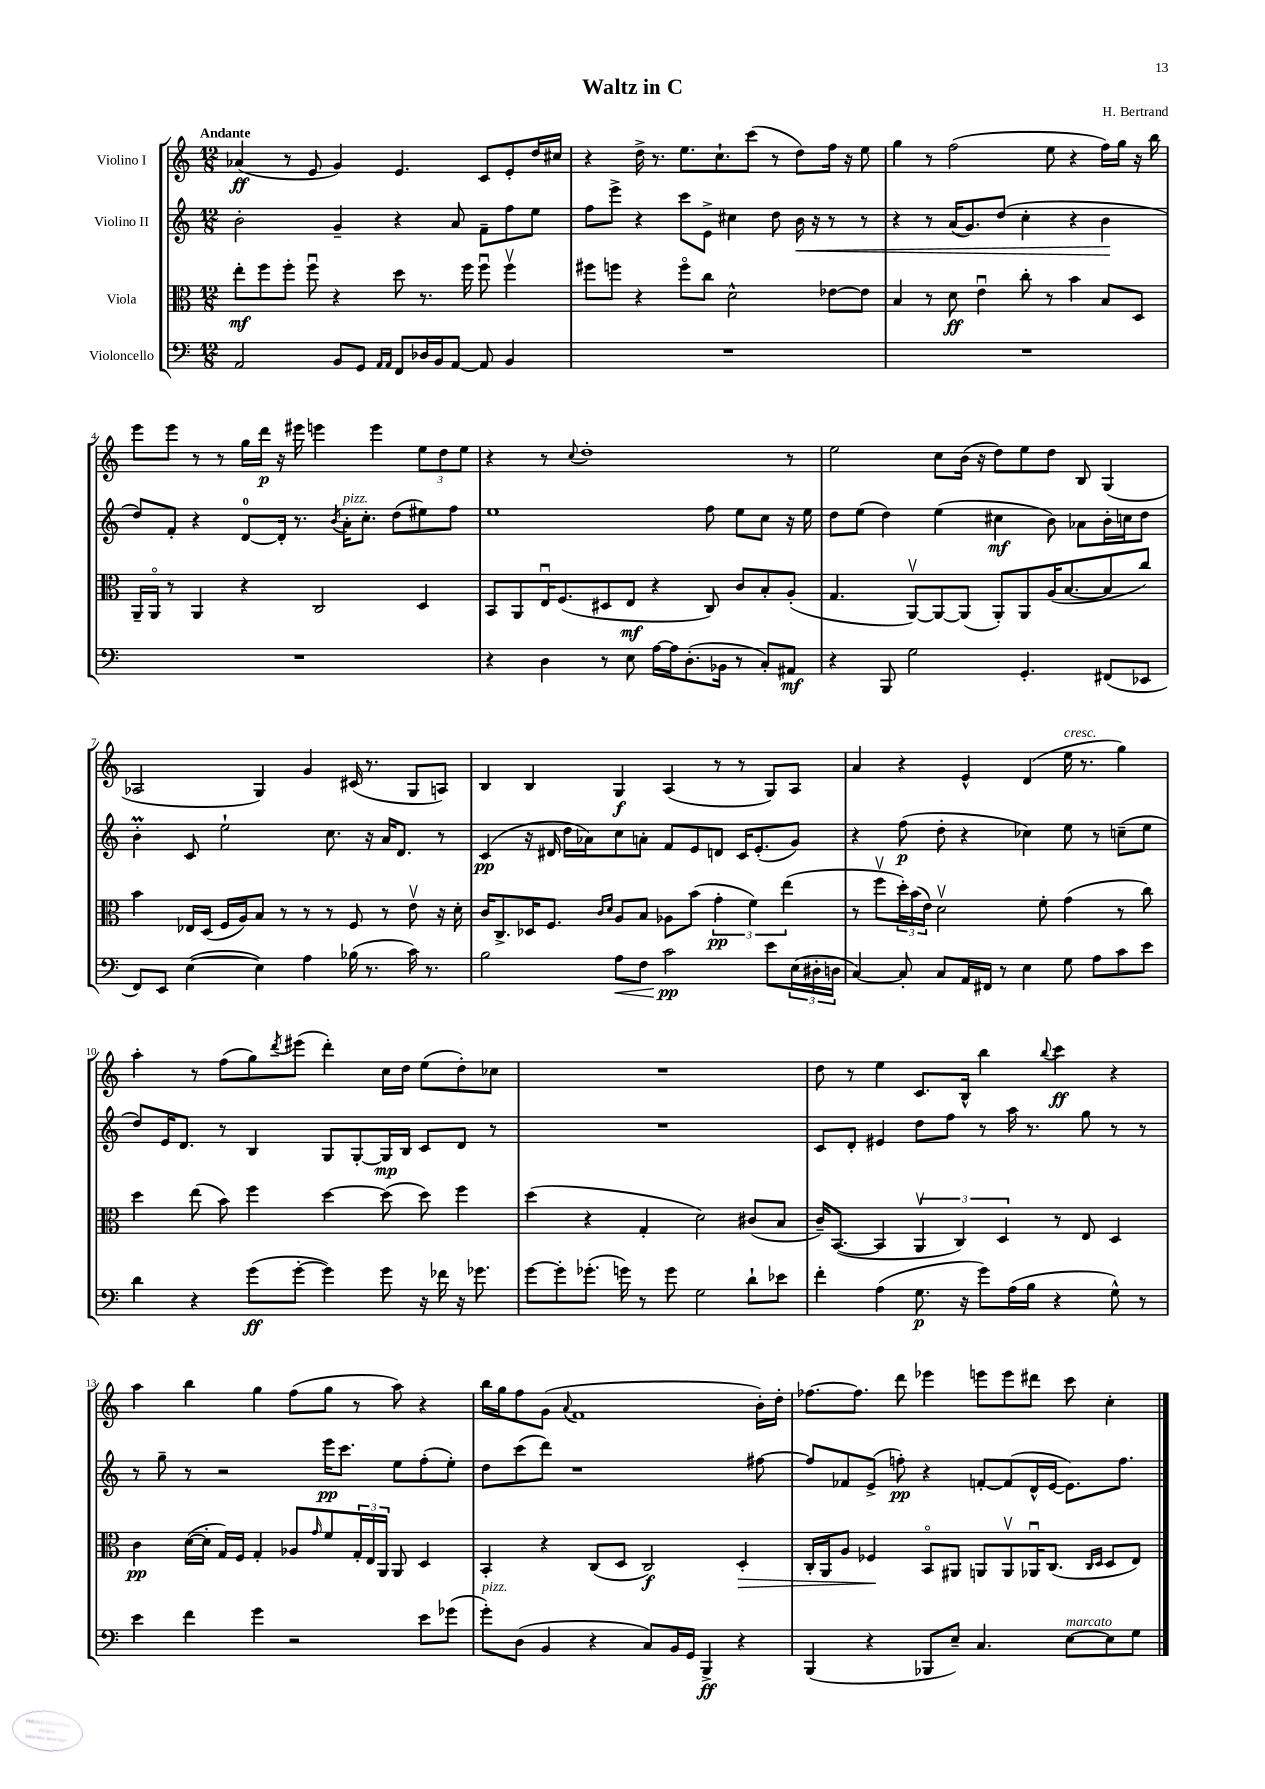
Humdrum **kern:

**kern	**dynam	**kern	**dynam	**kern	**dynam	**kern	**dynam
*part4	*part4	*part3	*part3	*part2	*part2	*part1	*part1
*staff4	*staff4	*staff3	*staff3	*staff2	*staff2	*staff1	*staff1
*I"Violoncello	*	*I"Viola	*	*I"Violino II	*	*I"Violino I	*
*clefF4	*	*clefC3	*	*clefG2	*	*clefG2	*
*k[]	*	*k[]	*	*k[]	*	*k[]	*
*M12/8	*	*M12/8	*	*M12/8	*	*M12/8	*
=1	=1	=1	=1	=1	=1	=1	=1
!	!	!	!	!	!	!LO:TX:a:B:t=Andante	!
2AA/	.	8ee'\L	mf	2b'\	.	(4a-X/	ff
.	.	8ff\	.	.	.	.	.
.	.	8ff'\J	.	.	.	8r	.
.	.	8ffu\	.	.	.	8e/	.
8BB/L	.	4r	.	4g~/	.	4g/)	.
8GG/J	.	.	.	.	.	.	.
16qqAA/LL	.	.	.	.	.	.	.
16qqAA/JJ	.	.	.	.	.	.	.
8FF/L	.	8dd\	.	4r	.	4.e/	.
16D-X/L	.	8.r	.	.	.	.	.
16BB/J	.	.	.	.	.	.	.
[8AA/J	.	.	.	8a/	.	.	.
.	.	16ff\	.	.	.	.	.
8AA/]	.	8ffu\	.	8f~\L	.	8c/L	.
4BB/	.	4ffv\	.	8ff\	.	8e'/	.
.	.	.	.	8ee\J	.	16dd/L	.
.	.	.	.	.	.	16cc#X/JJ	.
=2	=2	=2	=2	=2	=2	=2	=2
1.r	.	8ff#X\L	.	8ff\L	.	4r	.
.	.	8ffn\J	.	8eee^\J	.	.	.
.	.	4r	.	4r	.	16dd^\	.
.	.	.	.	.	.	8.r	.
.	.	8ff\L	.	8ccc\L	.	8.ee\L	.
.	.	8cc\J	.	8e^\J	.	.	.
.	.	.	.	.	.	8.cc`\	.
.	.	2d^^\	.	4cc#X\	.	.	.
.	.	.	.	.	.	(8ccc\J	.
.	.	.	.	8dd\	.	8r	.
!	!	!	!	!	!LO:HP:b	!	!
.	.	.	.	16b\	<	8dd\L)	.
.	.	.	.	16r	.	.	.
.	.	[8e-X\L	.	8r	.	16ff\Jk	.
.	.	.	.	.	.	16r	.
.	.	8e-\J]	.	8r	.	8ee\	.
=3	=3	=3	=3	=3	=3	=3	=3
1.r	.	4B/	.	4r	.	4gg\	.
.	.	8r	.	8r	.	8r	.
.	.	8d\	ff	(16a/KL	.	(2ff\	.
.	.	.	.	8.g/)	.	.	.
.	.	4eu\	.	.	.	.	.
.	.	.	.	(8dd/J	.	.	.
.	.	8cc'\	.	4cc'\	.	.	.
.	.	8r	.	.	.	8ee\	.
.	.	4b\	.	4r	.	4r	.
.	.	8B/L	.	4b\	.	16ff\LL)	.
.	.	.	.	.	.	16gg\JJ	.
.	.	8D/J	.	.	.	16r	.
.	.	.	.	.	.	16bb\	.
.	.	.	.	.	[	.	.
!!LO:LB:g=z
=4	=4	=4	=4	=4	=4	=4	=4
1.r	.	16AA~/LL	.	8dd/L)	.	8eee\L	.
.	.	16AA/JJ	.	.	.	.	.
.	.	8r	.	8f'/J	.	8eee\J	.
.	.	4AA/	.	4r	.	8r	.
.	.	.	.	.	.	8r	.
.	.	4r	.	[8d/L	.	16gg\LL	.
.	.	.	.	.	.	16ddd\JJ	p
.	.	.	.	16d'/Jk]	.	16r	.
.	.	.	.	8.r	.	16eee#X\	.
.	.	2C/	.	.	.	4eeen\	.
.	.	.	.	8qb/	.	.	.
!	!	!	!	!LO:TX:a:i:t=pizz.	!	!	!
.	.	.	.	16a'\KL	.	.	.
.	.	.	.	8.cc'\J	.	.	.
.	.	.	.	.	.	4eee\	.
.	.	.	.	(8dd\L	.	.	.
.	.	4D/	.	8ee#X\)	.	12ee\L	.
.	.	.	.	.	.	12dd\	.
.	.	.	.	8ff\J	.	.	.
.	.	.	.	.	.	12ee\J	.
=5	=5	=5	=5	=5	=5	=5	=5
4r	.	8BB/L	.	1ee	.	4r	.
.	.	8AA/	.	.	.	.	.
4D\	.	16Eu/K	.	.	.	8r	.
.	.	(8.F/	.	.	.	.	.
.	.	.	.	.	.	8qqcc/	.
.	.	.	.	.	.	1dd'	.
8r	.	8D#X/	.	.	.	.	.
8E\	.	8E/J	mf	.	.	.	.
[16A\LL	.	4r	.	.	.	.	.
16A\J]	.	.	.	.	.	.	.
(8.D'\	.	.	.	.	.	.	.
.	.	8C/)	.	8ff\	.	.	.
16BB-X\Jk	.	.	.	.	.	.	.
8r	.	8c/L	.	8ee\L	.	.	.
8C'/L)	.	8B'/	.	8cc\J	.	.	.
8AA#X/J	mf	(8A'/J	.	16r	.	8r	.
.	.	.	.	16ee\	.	.	.
=6	=6	=6	=6	=6	=6	=6	=6
4r	.	4.G/	.	8dd\L	.	2ee\	.
.	.	.	.	(8ee\J	.	.	.
8BBB/	.	.	.	4dd\)	.	.	.
2G\	.	[8AAv/L)	.	.	.	.	.
.	.	8AA/_	.	(4ee\	.	8cc\L	.
.	.	(8AA/J]	.	.	.	(16b\Jk	.
.	.	.	.	.	.	16r	.
.	.	8AA'/L)	.	4cc#X\	mf	8dd\L)	.
4.GG'/	.	8AA/	.	.	.	8ee\	.
.	.	(16A/K	.	8b\)	.	8dd\J	.
.	.	[8.B/	.	.	.	.	.
.	.	.	.	8a-X\L	.	8B/	.
(8FF#X/L	.	8B/]	.	16b'\L	.	(4G/	.
.	.	.	.	16ccn\J	.	.	.
8EE-X/J	.	8cc/J)	.	8dd\J	.	.	.
!!LO:LB:g=z
=7	=7	=7	=7	=7	=7	=7	=7
8FF/L)	.	4b\	.	4bm'\	.	2A-X/	.
8EE/J	.	.	.	.	.	.	.
([4E\	.	16E-X/LL	.	8c/	.	.	.
.	.	(16D/JJ	.	.	.	.	.
.	.	16F/LL	.	2ee`\	.	.	.
.	.	16A/J)	.	.	.	.	.
4E\])	.	8B/J	.	.	.	4G/)	.
.	.	8r	.	.	.	.	.
4A\	.	8r	.	.	.	4g/	.
.	.	8r	.	8.cc\	.	.	.
(16B-X\	.	8F/	.	.	.	(16c#X/	.
8.r	.	.	.	16r	.	8.r	.
.	.	8r	.	16a/KL	.	.	.
.	.	.	.	8.d/J	.	.	.
16c\)	.	8ev\	.	.	.	8G/L	.
8.r	.	.	.	.	.	.	.
.	.	16r	.	8r	.	8An/J)	.
.	.	16d'\	.	.	.	.	.
=8	=8	=8	=8	=8	=8	=8	=8
2B\	.	16c/KL	.	(4c/	pp	4B/	.
.	.	8.C^/	.	.	.	.	.
.	.	16D-X/K	.	16r	.	4B/	.
.	.	8.F/J	.	16d#X/	.	.	.
.	.	.	.	16dd\LL	.	.	.
.	.	.	.	16a-X\J)	.	.	.
.	.	16qqc/LL	.	.	.	.	.
.	.	16qqd/JJ	.	.	.	.	.
!	!LO:HP:b	!	!	!	!	!	!
8A\L	<	8A/L	.	8cc\	.	4G/	f
8F\J	.	8B/J	.	8an'\J	.	.	.
2c\	pp	8A-X\L	.	8f/L	.	(4A/	.
.	.	(8b\J	.	8e/	.	.	.
.	.	6g'\	pp	8dn/J	.	8r	.
.	.	.	.	16c/KL	.	8r	.
.	.	6f\)	.	.	.	.	.
.	.	.	.	(8.e'/	.	.	.
8e\L	[	.	.	.	.	8G/L)	.
.	.	(6ee\	.	.	.	.	.
(24E\L	.	.	.	8g/J)	.	8A/J	.
24D#X'\	.	.	.	.	.	.	.
24Dn\JJ	.	.	.	.	.	.	.
=9	=9	=9	=9	=9	=9	=9	=9
[4C/)	.	8r	.	4r	.	4a/	.
.	.	8ffv\L	.	.	.	.	.
8C'/]	.	24dd'\L)	.	(8ff\	p	4r	.
.	.	(24b\	.	.	.	.	.
.	.	24e\JJ)	.	.	.	.	.
8C/L	.	2dv\	.	8dd'\	.	.	.
16AA/L	.	.	.	4r	.	4e^^/	.
16FF#X/JJ	.	.	.	.	.	.	.
8r	.	.	.	.	.	.	.
4E\	.	.	.	4cc-X\)	.	(4d/	.
.	.	8f'\	.	.	.	.	.
!	!	!	!	!	!	!LO:TX:a:i:t=cresc.	!
8G\	.	(4g\	.	8ee\	.	16ee\	.
.	.	.	.	.	.	8.r	.
8A\L	.	.	.	8r	.	.	.
8c\	.	8r	.	(8ccn~\L	.	4gg\)	.
8e\J	.	8cc\)	.	8ee\J	.	.	.
!!LO:LB:g=z
=10	=10	=10	=10	=10	=10	=10	=10
4d\	.	4dd\	.	8dd/L)	.	4aa'\	.
.	.	.	.	16e/K	.	.	.
.	.	.	.	8.d/J	.	.	.
4r	.	(8ee\	.	.	.	8r	.
.	.	8b\)	.	8r	.	(8ff\L	.
(8g\L	ff	4ff\	.	4B/	.	8gg\)	.
.	.	.	.	.	.	8qddd/	.
[8g'\J	.	.	.	.	.	(8eee#X\J	.
4g\])	.	[4dd\	.	8G/L	.	4ddd'\)	.
.	.	.	.	[8G'/	.	.	.
8g\	.	(8dd\]	.	16G/L]	mp	16cc\LL	.
.	.	.	.	16B/JJ	.	16dd\JJ	.
16r	.	8dd\)	.	8c/L	.	(8ee\L	.
16f-X\	.	.	.	.	.	.	.
16r	.	4ff\	.	8d/J	.	8dd'\)	.
8.g-X\	.	.	.	.	.	.	.
.	.	.	.	8r	.	8cc-X\J	.
=11	=11	=11	=11	=11	=11	=11	=11
[8g\L	.	(4dd\	.	1.r	.	1.r	.
8g'\]	.	.	.	.	.	.	.
(8.g-X'\J	.	4r	.	.	.	.	.
16gn\)	.	.	.	.	.	.	.
8r	.	4G'/	.	.	.	.	.
8g\	.	.	.	.	.	.	.
2G\	.	2d\)	.	.	.	.	.
8d`\L	.	(8c#X/L	.	.	.	.	.
8e-X\J	.	8B/J	.	.	.	.	.
=12	=12	=12	=12	=12	=12	=12	=12
4f'\	.	16c~/KL)	.	8c/L	.	8dd\	.
.	.	([8.BB/J	.	.	.	.	.
.	.	.	.	8d'/J	.	8r	.
(4A\	.	4BB/]	.	4e#X/	.	4ee\	.
8.G\	p	6AAv/	.	8dd\L	.	8.c/L	.
.	.	.	.	8ff\J	.	.	.
.	.	6C/)	.	.	.	.	.
16r	.	.	.	.	.	16B^^/Jk	.
8g\L)	.	.	.	8r	.	4bb\	.
.	.	6D/	.	.	.	.	.
(16A\L	.	.	.	16aa\	.	.	.
16B\JJ	.	.	.	8.r	.	.	.
.	.	.	.	.	.	8qqbb/	.
4r	.	8r	.	.	.	4ccc\	ff
.	.	8E/	.	8gg\	.	.	.
8G^^\)	.	4D/	.	8r	.	4r	.
8r	.	.	.	8r	.	.	.
!!LO:LB:g=z
=13	=13	=13	=13	=13	=13	=13	=13
4e\	.	4c\	pp	8r	.	4aa\	.
.	.	.	.	8gg~\	.	.	.
4f\	.	([16d\LL	.	8r	.	4bb\	.
.	.	16d'\JJ]	.	.	.	.	.
.	.	16G/LL)	.	2r	.	.	.
.	.	16F/JJ	.	.	.	.	.
4g\	.	4G'/	.	.	.	4gg\	.
2r	.	8A-X/L	.	.	.	(8ff\L	.
.	.	16qqg/	.	.	.	.	.
.	.	8f/	.	16eee\KL	pp	8gg\J	.
.	.	.	.	8.ccc\J	.	.	.
.	.	24G'/L	.	.	.	8r	.
.	.	24E/	.	.	.	.	.
.	.	24AA/JJ	.	.	.	.	.
.	.	8AA/	.	8ee\L	.	8aa\)	.
8e\L	.	4D/	.	(8ff'\	.	4r	.
(8g-X\J	.	.	.	8ee'\J)	.	.	.
=14	=14	=14	=14	=14	=14	=14	=14
!LO:TX:a:i:t=pizz.	!	!	!	!	!	!	!
8g'\L)	.	4BB'/	.	8dd\L	.	16bb\LL	.
.	.	.	.	.	.	16gg\J	.
(8D\J	.	.	.	(8ccc\	.	8ff\	.
4BB/	.	4r	.	8ddd\J)	.	(8g\J	.
.	.	.	.	.	.	8qqa/	.
.	.	.	.	1r	.	1f	.
4r	.	(8C/L	.	.	.	.	.
.	.	8D/J	.	.	.	.	.
8C/L)	.	2C/)	f	.	.	.	.
16BB/L	.	.	.	.	.	.	.
16GG/JJ	.	.	.	.	.	.	.
4BBB^/	ff	.	.	.	.	.	.
!	!	!	!LO:HP:b	!	!	!	!
4r	.	4D'/	>	.	.	.	.
.	.	.	.	[8ff#X\	.	16b'\LL)	.
.	.	.	.	.	.	16dd'\JJ	.
=15	=15	=15	=15	=15	=15	=15	=15
(4BBB/	.	16C'/LL	.	8ff#/L]	.	[8.ff-X\L	.
.	.	16AA/J	.	.	.	.	.
.	.	8A/J	.	8f-X/	.	.	.
.	.	.	.	.	.	8.ff-\J]	.
4r	.	4F-X/	.	(8e^/J	.	.	.
.	.	.	.	8ffn'\)	pp	8ddd\	.
8BBB-X/L	.	8BB/L	]	4r	.	4eee-X\	.
8E~/J)	.	8AA#X/J	.	.	.	.	.
4.C/	.	8AAn/L	.	[8fn'/L	.	8eeen\L	.
.	.	8AAv/	.	(8f/]	.	8eee\	.
.	.	16AA-Xu/K	.	16d^^/L	.	8ddd#X\J	.
.	.	(8.C/J	.	[16e/JJ	.	.	.
!LO:TX:a:i:t=marcato	!	!	!	!	!	!	!
[8E\L	.	.	.	8.e\L])	.	8ccc\	.
.	.	16qqC/LL	.	.	.	.	.
.	.	16qqD/JJ	.	.	.	.	.
8E\]	.	8D/L	.	.	.	4cc'\	.
.	.	.	.	8.ff\J	.	.	.
8G\J	.	8E/J)	.	.	.	.	.
==	==	==	==	==	==	==	==
*-	*-	*-	*-	*-	*-	*-	*-
